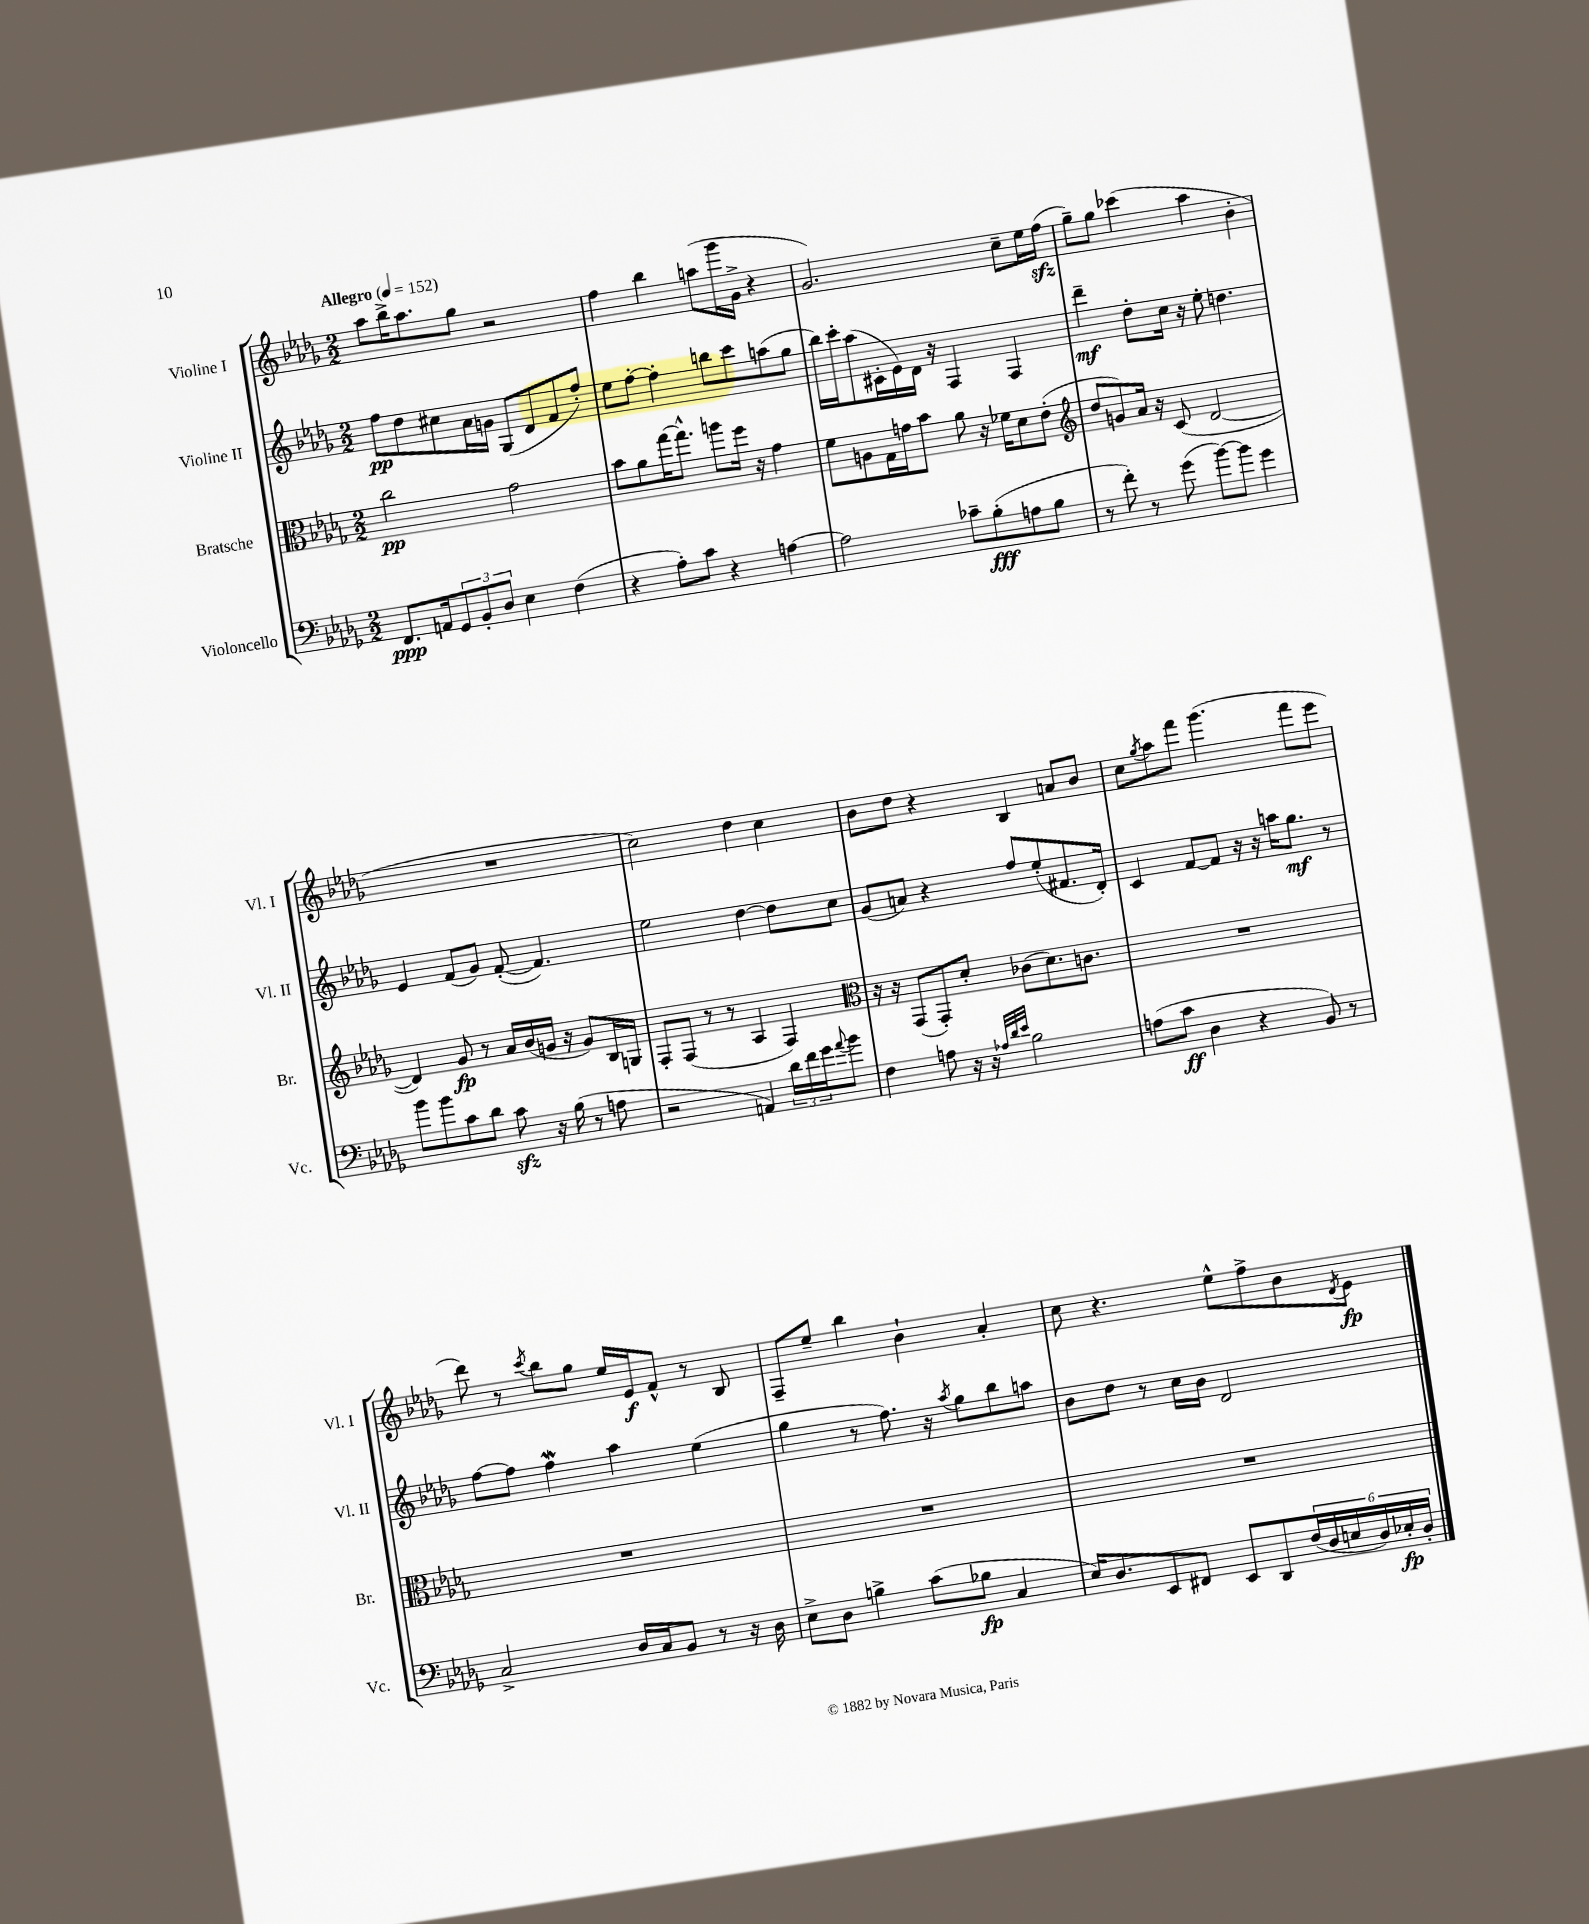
<<
\new StaffGroup <<
\new Staff = "s0" \with { instrumentName = "Violine I" shortInstrumentName = "Vl. I" } {
    \clef treble \key des \major \numericTimeSignature \time 2/2 \tempo "Allegro" 4 = 152
    aes''8 bes''16-> aes''8. ges''8 r2 |
    f''4 bes''4 a''8( ges'''16 ges'16-> r4 |
    ges'2.) c''8-- ees''16 f''16\sfz( |
    ges''8--) ges''8 ces'''4( aes''4 bes'4-. |
    R1 |
    c''2) des''4 c''4 |
    bes'8 des''8 r4 bes4 a'8 bes'8 |
    c''8 \acciaccatura { ges''8 } aes''8 f'''8 ges'''4.( f'''8 ees'''8 |
    des'''8) r8 \acciaccatura { c'''8 } bes''8 ges''8 ees''16 ees'16\f f'8-^ r8 bes8 |
    f8-- ees''8-- bes''4 bes'4-! aes'4-. |
    c''8 r4. ees''8-^ f''8-> bes'8 \acciaccatura { des'8 } ees'8\fp \bar "|." |
}
\new Staff = "s1" \with { instrumentName = "Violine II" shortInstrumentName = "Vl. II" } {
    \clef treble \key des \major \numericTimeSignature \time 2/2
    f''8\pp des''8 cis''8 aes'16 g'16 ges8( des'8 f'8 f''8-.) |
    ees''8 f''8~-. f''4-. b''8 c'''8 a''8( ges''8 |
    bes''16) c'''16-. aes''8( cis'16-. ees'16) des'16 r16 f4 f4 |
    des'''4--\mf des''8-. c''16 r16 ees''8-. d''4. |
    ees'4 f'8( ges'8) f'8~-.( f'4.) |
    ees''2 des''4~ des''8 c''8 |
    ges'8( a'8) r4 f''8 ees''8-.( fis'8. des'16-.) |
    c'4 f'8~ f'8 r16 r16 a''16 ges''8.\mf r8 |
    f''8~ f''8 f''4\mordent aes''4 ees''4( |
    ges''4 r8 f''8.) r16 \acciaccatura { aes''8 } ges''8 bes''8 a''8 |
    bes'8 des''8 r8 c''16 bes'16 des'2 \bar "|." |
}
\new Staff = "s2" \with { instrumentName = "Bratsche" shortInstrumentName = "Br." } {
    \clef alto \key des \major \numericTimeSignature \time 2/2
    c''2\pp ges'2 |
    bes'8 aes'8 ges''16~ ges''8.-^ a''8 f''16 r16 ges'4 |
    f'8 a8 ges16 g'16 bes'8 aes'8 r16 fes'16 des'8 ees'8-.( |
    \clef treble des''8 g'8) aes'16 r16 c'8( des'2~ |
    des'4) ges'8\fp r8 aes'16 bes'16( g'16 r16 g'8) bes16 g16 |
    f8-. f8( r8 r8 aes4 f4) |
    \clef alto r16 r16 ges,8( ges,8-.) des'8-. ces'8( des'8.) c'8. |
    R1 |
    R1 |
    R1 |
    R1 \bar "|." |
}
\new Staff = "s3" \with { instrumentName = "Violoncello" shortInstrumentName = "Vc." } {
    \clef bass \key des \major \numericTimeSignature \time 2/2
    f,8.\ppp a,16 \tuplet 3/2 { ges,8 bes,8-. des8 } ees4 f4( |
    r4 aes8-.) c'8 r4 a4~ |
    a2 ces'8-- bes8-.\fff( a8 bes8 |
    r8 f'8-.) r8 ges'8( bes'8~) bes'8 ges'4 |
    bes'8 bes'8 c'8 des'8 c'8\sfz r16 bes16( r8 a8 |
    r2 a,4) \tuplet 3/2 { des'16 f'16 ges'16 } \appoggiatura { aes'8 } bes'8 |
    f4 a8 r16 r16 \grace { aes32 des'32 ees'32 } bes2 |
    a8( c'8\ff des4 r4 bes,8) r8 |
    c2-> des16 c16 bes,8 r8 r16 des16 |
    ees8-> des8 b4-> c'8( bes8\fp c4 |
    ees16) des8. ees,8 fis,8 ees,8 des,8 \tuplet 6/4 { f16( des16 e16 des16) ees16-.\fp des16-. } \bar "|." |
}
>>
>>
\layout { \context { \Score \remove "Bar_number_engraver" } }
